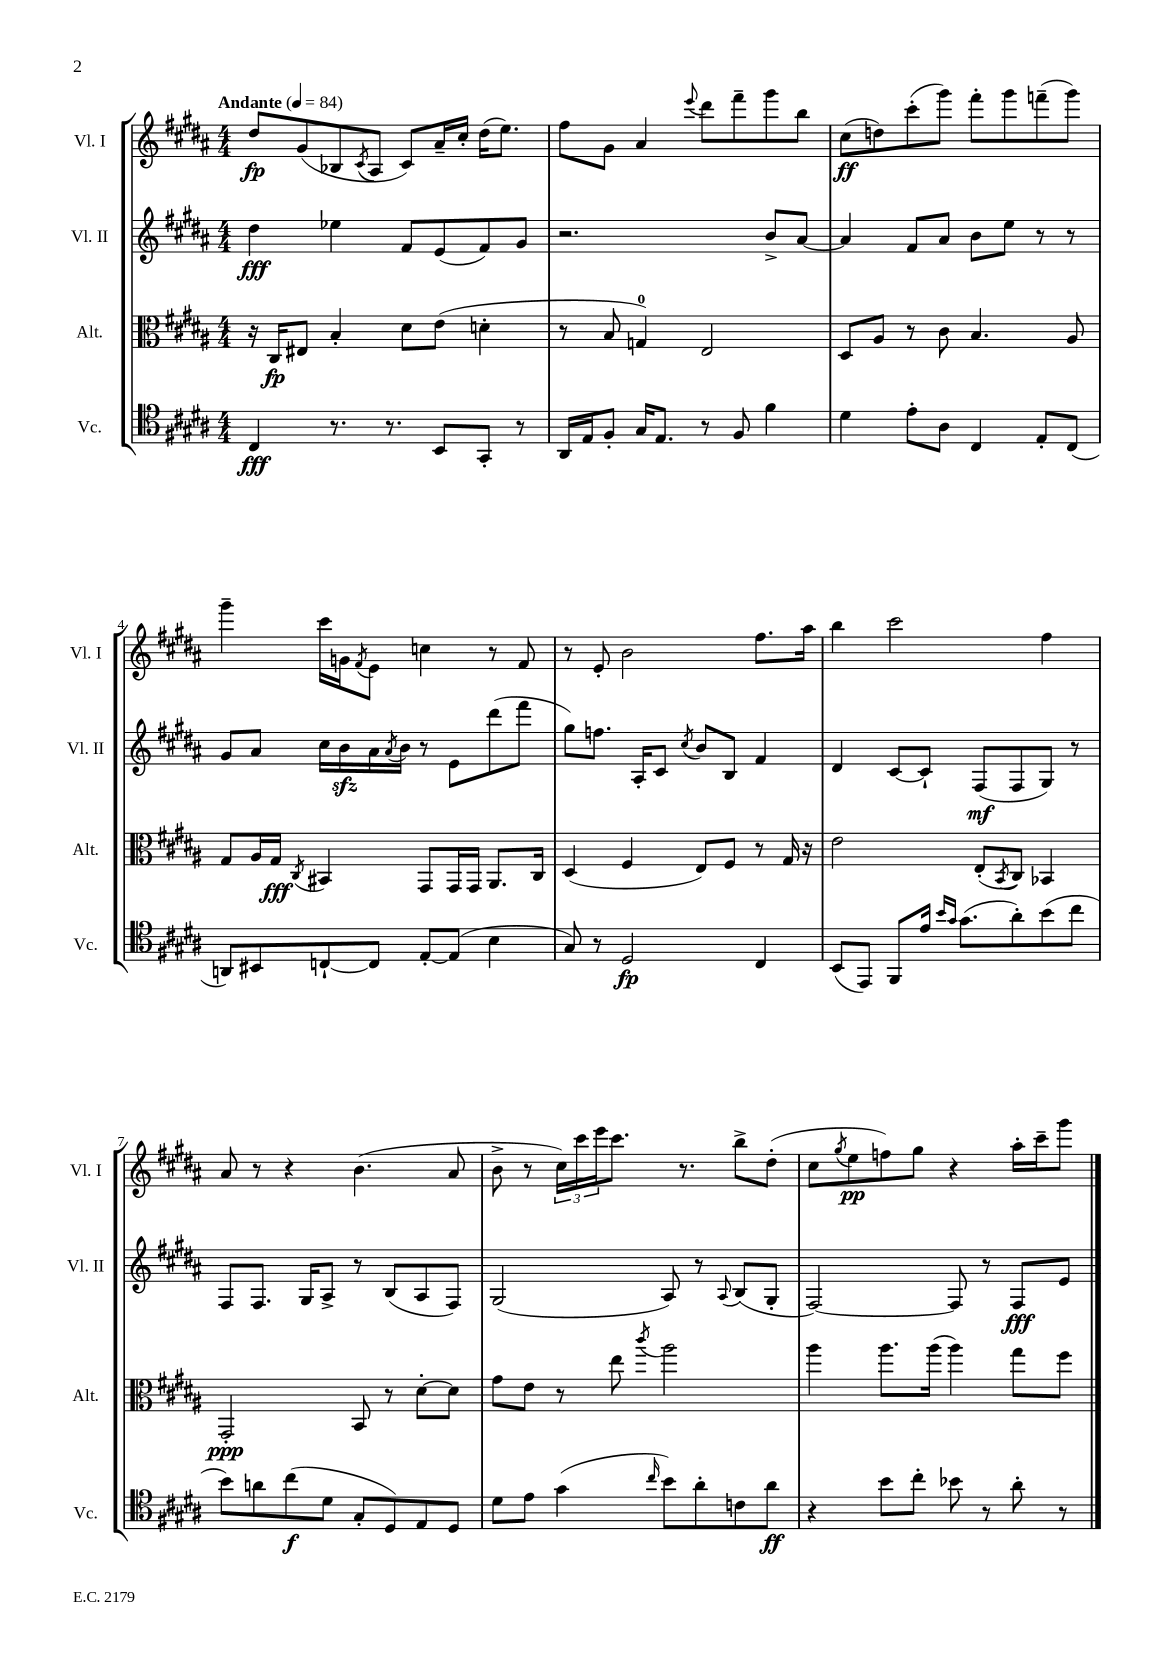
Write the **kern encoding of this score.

**kern	**dynam	**kern	**dynam	**kern	**dynam	**kern	**dynam
*part4	*part4	*part3	*part3	*part2	*part2	*part1	*part1
*staff4	*staff4	*staff3	*staff3	*staff2	*staff2	*staff1	*staff1
*I"Vc.	*	*I"Alt.	*	*I"Vl. II	*	*I"Vl. I	*
*I'Vc.	*	*I'Alt.	*	*I'Vl. II	*	*I'Vl. I	*
*clefC4	*	*clefC3	*	*clefG2	*	*clefG2	*
*k[f#c#g#d#a#]	*	*k[f#c#g#d#a#]	*	*k[f#c#g#d#a#]	*	*k[f#c#g#d#a#]	*
*M4/4	*	*M4/4	*	*M4/4	*	*M4/4	*
*MM84	*	*MM84	*	*MM84	*	*MM84	*
=1	=1	=1	=1	=1	=1	=1	=1
!	!	!	!	!	!	!LO:TX:a:B:t=Andante	!
4C#/	fff	16r	.	4dd#\	fff	8dd#/L	fp
.	.	16C#/KL	fp	.	.	.	.
.	.	8E#X/J	.	.	.	(8g#/	.
8.r	.	4B'/	.	4ee-X\	.	8B-X/	.
.	.	.	.	.	.	8qc#/	.
.	.	.	.	.	.	8A#/J	.
8.r	.	.	.	.	.	.	.
.	.	8d#\L	.	8f#/L	.	8c#/L)	.
8BB/L	.	(8e\J	.	(8e/	.	16a#~/L	.
.	.	.	.	.	.	16cc#'/JJ	.
8GG#'/J	.	4dn'\	.	8f#/)	.	(16dd#\KL	.
.	.	.	.	.	.	8.ee\J)	.
8r	.	.	.	8g#/J	.	.	.
=2	=2	=2	=2	=2	=2	=2	=2
16AA#/LL	.	8r	.	2.r	.	8ff#\L	.
16E/J	.	.	.	.	.	.	.
8F#'/J	.	8B/	.	.	.	8g#\J	.
16G#/KL	.	4Gn/)	.	.	.	4a#/	.
8.E/J	.	.	.	.	.	.	.
.	.	.	.	.	.	8qqeee/	.
8r	.	2E/	.	.	.	8ddd#\L	.
8F#/	.	.	.	.	.	8fff#~\	.
4f#\	.	.	.	8b^/L	.	8ggg#\	.
.	.	.	.	[8a#/J	.	8bb\J	.
=3	=3	=3	=3	=3	=3	=3	=3
4d#\	.	8D#/L	.	4a#/]	.	(8cc#\L	ff
.	.	8A#/J	.	.	.	8ddn\)	.
8e'\L	.	8r	.	8f#/L	.	(8ccc#'\	.
8A#\J	.	8c#\	.	8a#/J	.	8ggg#\J)	.
4C#/	.	4.B/	.	8b\L	.	8fff#'\L	.
.	.	.	.	8ee\J	.	8ggg#\	.
8E'/L	.	.	.	8r	.	(8fffn~\	.
(8C#/J	.	8A#/	.	8r	.	8ggg#\J)	.
!!LO:LB:g=z
=4	=4	=4	=4	=4	=4	=4	=4
8AAn/L)	.	8G#/L	.	8g#/L	.	4ggg#~\	.
8BB#X/	.	16A#/L	.	8a#/J	.	.	.
.	.	16G#/JJ	fff	.	.	.	.
.	.	8qC#/	.	.	.	.	.
[8Cn`/	.	4BB#X/	.	16cc#\LL	.	16ccc#\LL	.
.	.	.	.	16bzz\	.	16gn\J	.
.	.	.	.	.	.	8qf#/	.
8C/J]	.	.	.	16a#\	.	8e\J	.
.	.	.	.	8qa#/	.	.	.
.	.	.	.	16b\JJ	.	.	.
[8E'/L	.	8GG#/L	.	8r	.	4ccn\	.
(8E/J]	.	16GG#/L	.	8e\L	.	.	.
.	.	16GG#/JJ	.	.	.	.	.
4B\	.	8.AA#/L	.	(8ddd#\	.	8r	.
.	.	.	.	8fff#\J	.	8f#/	.
.	.	16C#/Jk	.	.	.	.	.
=5	=5	=5	=5	=5	=5	=5	=5
8G#/)	.	(4D#/	.	8gg#\L)	.	8r	.
8r	.	.	.	8.ffn\J	.	8e'/	.
2D#/	fp	4F#/	.	.	.	2b\	.
.	.	.	.	16A#'/KL	.	.	.
.	.	.	.	8c#/J	.	.	.
.	.	.	.	8qcc#/	.	.	.
.	.	8E/L)	.	8b/L	.	.	.
.	.	8F#/J	.	8B/J	.	.	.
4C#/	.	8r	.	4f#/	.	8.ff#\L	.
.	.	16G#/	.	.	.	.	.
.	.	16r	.	.	.	16aa#\Jk	.
=6	=6	=6	=6	=6	=6	=6	=6
(8BB/L	.	2e\	.	4d#/	.	4bb\	.
8EE/J)	.	.	.	.	.	.	.
8FF#/L	.	.	.	[8c#/L	.	2ccc#\	.
16e/Jk	.	.	.	8c#`/J]	.	.	.
16qqb/LL	.	.	.	.	.	.	.
16qqg#/JJ	.	.	.	.	.	.	.
(8.g#\L	.	.	.	.	.	.	.
.	.	(8E'/L	.	(8F#/L	mf	.	.
.	.	8qBB/	.	.	.	.	.
8a#'\)	.	8C#/J)	.	8F#/	.	.	.
(8b\	.	4BB-X/	.	8G#/J)	.	4ff#\	.
8cc#\J	.	.	.	8r	.	.	.
!!LO:LB:g=z
=7	=7	=7	=7	=7	=7	=7	=7
8b\L)	.	2GG#'/	ppp	8F#/L	.	8a#/	.
8an\	.	.	.	8.F#/J	.	8r	.
(8cc#\	f	.	.	.	.	4r	.
.	.	.	.	16G#/KL	.	.	.
8d#\J	.	.	.	8A#^/J	.	.	.
8G#'/L	.	8BB/	.	8r	.	(4.b\	.
8D#/)	.	8r	.	(8B/L	.	.	.
8E/	.	[8d#'\L	.	8A#/	.	.	.
8D#/J	.	8d#\J]	.	8F#/J)	.	8a#/	.
=8	=8	=8	=8	=8	=8	=8	=8
8d#\L	.	8g#\L	.	(2G#/	.	8b^\	.
8e\J	.	8e\J	.	.	.	8r	.
(4g#\	.	8r	.	.	.	24cc#\LL)	.
.	.	.	.	.	.	24ccc#\	.
.	.	.	.	.	.	24eee\J	.
.	.	8ee\	.	.	.	8.ccc#\J	.
16qqcc#/	.	8qccc#/	.	.	.	.	.
8b\L)	.	2aa#\	.	8A#/)	.	.	.
.	.	.	.	.	.	8.r	.
8a#'\	.	.	.	8r	.	.	.
.	.	.	.	8qqA#/	.	.	.
8cn\	.	.	.	(8B/L	.	8bb^\L	.
8a#\J	ff	.	.	8G#'/J	.	(8dd#'\J	.
=9	=9	=9	=9	=9	=9	=9	=9
4r	.	4aa#\	.	[2F#/)	.	8cc#\L	.
.	.	.	.	.	.	8qgg#/	.
.	.	.	.	.	.	8ee\	pp
8b\L	.	8.aa#\L	.	.	.	8ffn\)	.
8cc#'\J	.	.	.	.	.	8gg#\J	.
.	.	(16aa#\Jk	.	.	.	.	.
8b-X\	.	4aa#\)	.	8F#/]	.	4r	.
8r	.	.	.	8r	.	.	.
8a#'\	.	8gg#\L	.	8F#/L	fff	16aa#'\LL	.
.	.	.	.	.	.	16ccc#~\J	.
8r	.	8ff#\J	.	8e/J	.	8ggg#\J	.
==	==	==	==	==	==	==	==
*-	*-	*-	*-	*-	*-	*-	*-
